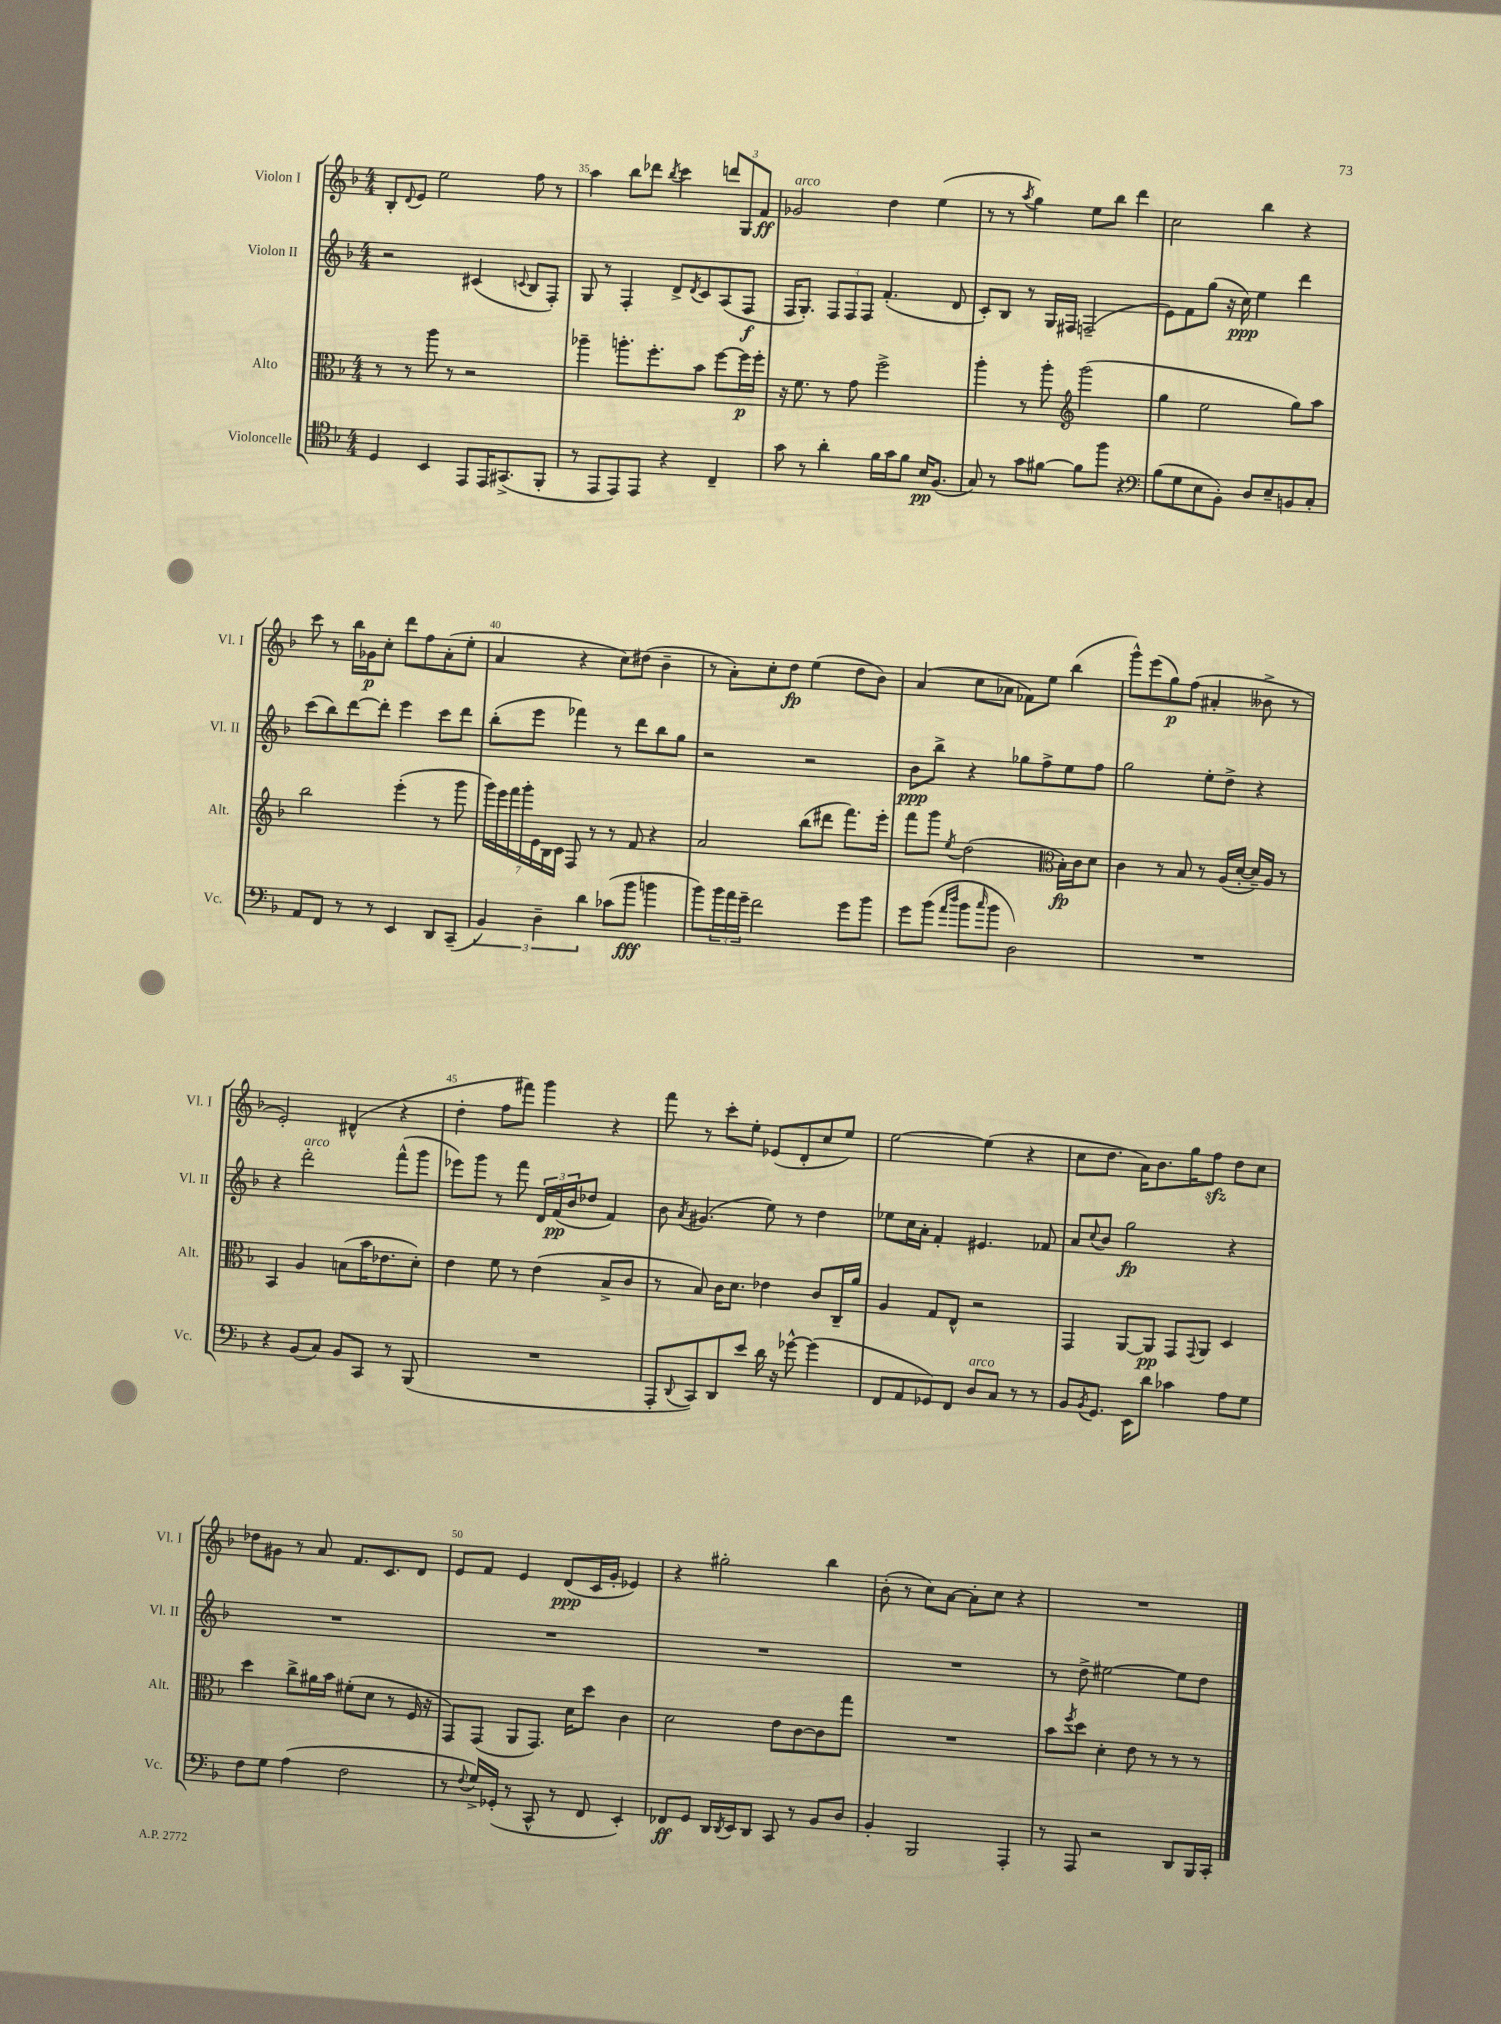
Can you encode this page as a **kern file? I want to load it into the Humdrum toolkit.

**kern	**dynam	**kern	**dynam	**kern	**dynam	**kern	**dynam
*part4	*part4	*part3	*part3	*part2	*part2	*part1	*part1
*staff4	*staff4	*staff3	*staff3	*staff2	*staff2	*staff1	*staff1
*I"Violoncelle	*	*I"Alto	*	*I"Violon II	*	*I"Violon I	*
*I'Vc.	*	*I'Alt.	*	*I'Vl. II	*	*I'Vl. I	*
*clefC4	*	*clefC3	*	*clefG2	*	*clefG2	*
*k[b-]	*	*k[b-]	*	*k[b-]	*	*k[b-]	*
*M4/4	*	*M4/4	*	*M4/4	*	*M4/4	*
=34	=34	=34	=34	=34	=34	=34	=34
4D/	.	8r	.	2r	.	8B-'/L	.
.	.	.	.	.	.	8qqd/	.
.	.	8r	.	.	.	8e/J	.
4BB-/	.	8aa\	.	.	.	2ee\	.
.	.	8r	.	.	.	.	.
8EE/L	.	2r	.	(4c#X/	.	.	.
16EE/K	.	.	.	.	.	.	.
(8.GG#X^/	.	.	.	.	.	.	.
.	.	.	.	8qqcn/	.	.	.
.	.	.	.	8B-/L	.	8ff\	.
8FF'/J	.	.	.	8F'/J)	.	8r	.
=35	=35	=35	=35	=35	=35	=35	=35
8r	.	4aa-X~\	.	8G/	.	4aa\	.
8EE/L	.	.	.	8r	.	.	.
8EE/)	.	8.aan'\L	.	4F'/	.	8bb-\L	.
8EE/J	.	.	.	.	.	8ddd-X\J	.
.	.	8.ff'\	.	.	.	.	.
.	.	.	.	.	.	8qbb-/	.
4r	.	.	.	8d^/L	.	4ccc\	.
.	.	.	.	8qd/	.	.	.
.	.	8b-\J	.	8c/	.	.	.
4C~/	.	[8ff\L	.	(8A/	.	12dddn/L	.
.	.	.	.	.	.	12G/	.
.	.	16ff\L]	p	8F/J	f	.	.
.	.	.	.	.	.	12f/J	ff
.	.	16ff'\JJ	.	.	.	.	.
=36	=36	=36	=36	=36	=36	=36	=36
!	!	!	!	!	!	!LO:TX:a:i:t=arco	!
8g\	.	16r	.	16F/KL	.	2g-X/	.
.	.	8.f\	.	8.G'/J)	.	.	.
8r	.	.	.	.	.	.	.
4a'\	.	8r	.	12F/L	.	.	.
.	.	.	.	12F/	.	.	.
.	.	8g\	.	.	.	.	.
.	.	.	.	12F/J	.	.	.
16f\LL	.	2ff^\	.	(4.f'/	.	4dd\	.
16g\J	.	.	.	.	.	.	.
8f\J	.	.	.	.	.	.	.
16B-/KL	pp	.	.	.	.	(4ee\	.
(8.F/J	.	.	.	.	.	.	.
.	.	.	.	8d/	.	.	.
=37	=37	=37	=37	=37	=37	=37	=37
8G/)	.	4aa'\	.	8c'/L)	.	8r	.
8r	.	.	.	8B-/J	.	8r	.
.	.	.	.	.	.	8qaa/	.
8g\L	.	8r	.	8r	.	4gg\)	.
[8f#X\J	.	8aa'\	.	16G/LL	.	.	.
.	.	.	.	16F#X/JJ	.	.	.
*	*	*clefG2	*	*	*	*	*
8f#\L]	.	(2ggg\	.	(2Fn~/	.	8ee\L	.
8ff\J	.	.	.	.	.	8bb-\J	.
4r	.	.	.	.	.	4ddd\	.
=38	=38	=38	=38	=38	=38	=38	=38
*clefF4	*	*	*	*	*	*	*
(8B-\L	.	4gg\	.	8e\L)	.	2cc\	.
8G\	.	.	.	8f\	.	.	.
8E\	.	2ee\	.	(8gg\J	.	.	.
8BB-'\J)	.	.	.	16r	.	.	.
.	.	.	.	16cc\)	ppp	.	.
8D/L	.	.	.	4ee\	.	4bb-\	.
8E~/	.	.	.	.	.	.	.
8BBn/	.	8gg\L)	.	4ddd\	.	4r	.
8C'/J	.	8aa\J	.	.	.	.	.
!!LO:LB:g=z
=39	=39	=39	=39	=39	=39	=39	=39
8AA/L	.	2bb-\	.	(8ccc\L	.	8ccc\	.
8FF/J	.	.	.	8bb-\)	.	8r	.
8r	.	.	.	[8ddd\	.	16bb-\LL	.
.	.	.	.	.	.	16g-X\J	p
8r	.	.	.	8ddd'\J]	.	8cc'\J	.
4EE/	.	(4eee'\	.	4eee\	.	8ddd\L	.
.	.	.	.	.	.	8ff\	.
8DD/L	.	8r	.	8ccc\L	.	(8a'\	.
(8CC~/J	.	8ggg\	.	8ddd\J	.	8ee'\J	.
=40	=40	=40	=40	=40	=40	=40	=40
6BB-/)	.	28ggg\LL)	.	(8bb-'\L	.	4a/	.
.	.	28eee\	.	.	.	.	.
.	.	28fff\	.	.	.	.	.
.	.	28ggg'\	.	.	.	.	.
.	.	.	.	8eee\J	.	.	.
.	.	28e\	.	.	.	.	.
6D~\	.	.	.	.	.	.	.
.	.	28B-\	.	.	.	.	.
.	.	28c\JJ	.	.	.	.	.
.	.	8F/	.	4fff-X\)	.	4r	.
6d\	.	.	.	.	.	.	.
.	.	8r	.	.	.	.	.
(8c-X\L	.	8r	.	8r	.	8cc\L)	.
8b-\J	fff	8f/	.	8ddd\L	.	(8dd#X\J	.
4bn\	.	4r	.	8bb-\	.	4b-~\	.
.	.	.	.	8gg\J	.	.	.
=41	=41	=41	=41	=41	=41	=41	=41
8b-\L)	.	2a/	.	2r	.	8r	.
24b-\L	.	.	.	.	.	8a'\L)	.
24a\	.	.	.	.	.	.	.
24g~\JJ	.	.	.	.	.	.	.
2f\	.	.	.	.	.	8cc'\	.
.	.	.	.	.	.	8dd\J	fp
.	.	(8bb-\L	.	2r	.	(4ee\	.
.	.	8ddd#X\J	.	.	.	.	.
8g\L	.	8.fff\L)	.	.	.	8dd\L	.
8b-\J	.	.	.	.	.	8b-\J)	.
.	.	16eee'\Jk	.	.	.	.	.
=42	=42	=42	=42	=42	=42	=42	=42
8g\L	.	8fff\L	.	8b-\L	ppp	(4a/	.
(8b-\J	.	8ggg\J	.	8bb-^\J	.	.	.
16qqa/LL	.	.	.	.	.	.	.
16qqdd/JJ	.	8qee/	.	.	.	.	.
8b-\L	.	(2dd\	.	4r	.	8cc\L	.
16qqcc/	.	.	.	.	.	.	.
8b-\J	.	.	.	.	.	8a-X\J	.
2D\)	.	.	.	8gg-X\L	.	8f-X\L)	.
.	.	.	.	8ff^\	.	8ee\J	.
*	*	*clefC3	*	*	*	*	*
.	.	16B-'\LL)	fp	8ee\	.	(4bb-\	.
.	.	16c\J	.	.	.	.	.
.	.	8d\J	.	8ff\J	.	.	.
=43	=43	=43	=43	=43	=43	=43	=43
1r	.	4c\	.	2gg\	.	8ggg^^\L)	.
.	.	.	.	.	.	(8eee\	.
.	.	8r	.	.	.	8gg\)	p
.	.	8B-/	.	.	.	(8ff\J	.
.	.	8r	.	8ee'\L	.	4a#X'/	.
.	.	(16A/LL	.	8dd^\J	.	.	.
.	.	[16d'/JJ	.	.	.	.	.
.	.	16d~/LL])	.	4r	.	8b--X^\	.
.	.	16A/JJ	.	.	.	.	.
.	.	8r	.	.	.	8r	.
!!LO:LB:g=z
=44	=44	=44	=44	=44	=44	=44	=44
4r	.	4BB-/	.	4r	.	2e'/)	.
!	!	!	!	!LO:TX:a:i:t=arco	!	!	!
(8BB-/L	.	4A/	.	2ddd'\	.	.	.
8C/J)	.	.	.	.	.	.	.
8BB-/L	.	(8Bn\L	.	.	.	(4d#X^^/	.
8CC/J	.	16b-\K	.	.	.	.	.
.	.	8.e-X\	.	.	.	.	.
8r	.	.	.	(8fff^^\L	.	4r	.
(8BBB-/	.	8d'\J)	.	8ggg\J	.	.	.
=45	=45	=45	=45	=45	=45	=45	=45
1r	.	4e\	.	8eee-X\L)	.	4dd'\	.
.	.	.	.	8ggg\J	.	.	.
.	.	8f\	.	8r	.	8ff\L	.
.	.	8r	.	8fff\	.	8fff#X\J)	.
.	.	(4e\	.	24d/LL	.	4ggg\	.
.	.	.	.	(24f/	pp	.	.
.	.	.	.	24b-/J	.	.	.
.	.	.	.	8dd-X/J	.	.	.
.	.	8B-^/L	.	4f/)	.	4r	.
.	.	8c/J	.	.	.	.	.
=46	=46	=46	=46	=46	=46	=46	=46
8AAA'/L	.	8r	.	8b-\	.	8fff\	.
8qqDD/	.	.	.	8qa/	.	.	.
8CC/)	.	8B-/)	.	(4.g#X/	.	8r	.
8DD/	.	16c\KL	.	.	.	8ccc'\L	.
.	.	8.d\J	.	.	.	.	.
8e/J	.	.	.	.	.	8ee'\J	.
16d\	.	4e-X\	.	8ee\)	.	(8e-X/L	.
16r	.	.	.	.	.	.	.
[8g-X^^\	.	.	.	8r	.	8d'/	.
(4g-\]	.	8c/L	.	4dd\	.	8cc/	.
.	.	16C~/L	.	.	.	8ee/J)	.
.	.	16a/JJ	.	.	.	.	.
=47	=47	=47	=47	=47	=47	=47	=47
8FF/L	.	4A/	.	8ee-X\L	.	[2ee\	.
8AA/	.	.	.	16cc\L	.	.	.
.	.	.	.	16a'\JJ	.	.	.
8GG-X/)	.	8G/L	.	4f'/	.	.	.
8FF/J	.	8E^^/J	.	.	.	.	.
!LO:TX:a:i:t=arco	!	!	!	!	!	!	!
8D/L	.	2r	.	4.e#X/	.	(4ee\]	.
8C/J	.	.	.	.	.	.	.
8r	.	.	.	.	.	4r	.
8r	.	.	.	8f-X/	.	.	.
=48	=48	=48	=48	=48	=48	=48	=48
8BB-/L	.	4GG/	.	8a/L	.	8cc\L	.
8qBB-/	.	.	.	8qqcc/	.	.	.
8.GG/J	.	.	.	8b-/J	.	8.dd\J	.
.	.	[8AA/L	.	2gg\	fp	.	.
16EE\KL	.	.	.	.	.	16a\KL)	.
8d\J	.	8AA/J]	pp	.	.	8.b-\	.
4c-X\	.	8GG/L	.	.	.	.	.
.	.	.	.	.	.	16gg\K	.
.	.	8qqGG/	.	.	.	.	.
.	.	8AA/J	.	.	.	8ffzz\J	.
8A\L	.	4D/	.	4r	.	8dd\L	.
8G\J	.	.	.	.	.	8cc\J	.
!!LO:LB:g=z
=49	=49	=49	=49	=49	=49	=49	=49
8F\L	.	4dd\	.	1r	.	8dd-X\L	.
8G\J	.	.	.	.	.	8g#X\J	.
(4A\	.	8cc^\L	.	.	.	8r	.
.	.	16a#X\L	.	.	.	8a/	.
.	.	16b-\JJ	.	.	.	.	.
2F\	.	(8f#X'\L	.	.	.	8.f/L	.
.	.	8d\J	.	.	.	.	.
.	.	.	.	.	.	8.c/	.
.	.	8r	.	.	.	.	.
.	.	16F/	.	.	.	8d/J	.
.	.	16r	.	.	.	.	.
=50	=50	=50	=50	=50	=50	=50	=50
8r	.	8GG/L)	.	1r	.	8e/L	.
8qqF/	.	.	.	.	.	.	.
16G^/LL)	.	(8GG/J	.	.	.	8f/J	.
(16GG-X'/JJ	.	.	.	.	.	.	.
8r	.	8AA/L	.	.	.	4e/	.
8CC^^/	.	8.GG/J)	.	.	.	.	.
8r	.	.	.	.	.	(8d/L	ppp
.	.	16d\KL	.	.	.	.	.
8FF/	.	8dd\J	.	.	.	16c/L	.
.	.	.	.	.	.	16g'/JJ	.
4EE'/)	.	4c\	.	.	.	4e-X/)	.
=51	=51	=51	=51	=51	=51	=51	=51
8FF-X/L	ff	2d\	.	1r	.	4r	.
8GG/J	.	.	.	.	.	.	.
16DD/LL	.	.	.	.	.	2gg#X'\	.
8qDD/	.	.	.	.	.	.	.
16EE/J	.	.	.	.	.	.	.
8DD/J	.	.	.	.	.	.	.
8CC/	.	8e\L	.	.	.	.	.
8r	.	[8c\	.	.	.	.	.
8BB-/L	.	8c\]	.	.	.	4bb-\	.
8D/J	.	8gg\J	.	.	.	.	.
=52	=52	=52	=52	=52	=52	=52	=52
4BB-'/	.	1r	.	1r	.	(8b-'\	.
.	.	.	.	.	.	8r	.
2BBB-/	.	.	.	.	.	8cc\L)	.
.	.	.	.	.	.	[8a\J	.
.	.	.	.	.	.	8a'\L]	.
.	.	.	.	.	.	8cc\J	.
4AAA'/	.	.	.	.	.	4r	.
=53	=53	=53	=53	=53	=53	=53	=53
8r	.	8b-\L	.	8r	.	1r	.
.	.	8qff/	.	.	.	.	.
8AAA/	.	8dd\J	.	8dd^\	.	.	.
2r	.	4d'\	.	[2ee#X\	.	.	.
.	.	8e\	.	.	.	.	.
.	.	8r	.	.	.	.	.
8DD/L	.	8r	.	8ee#\L]	.	.	.
16BBB-/L	.	8r	.	8dd\J	.	.	.
16CC'/JJ	.	.	.	.	.	.	.
==	==	==	==	==	==	==	==
*-	*-	*-	*-	*-	*-	*-	*-
